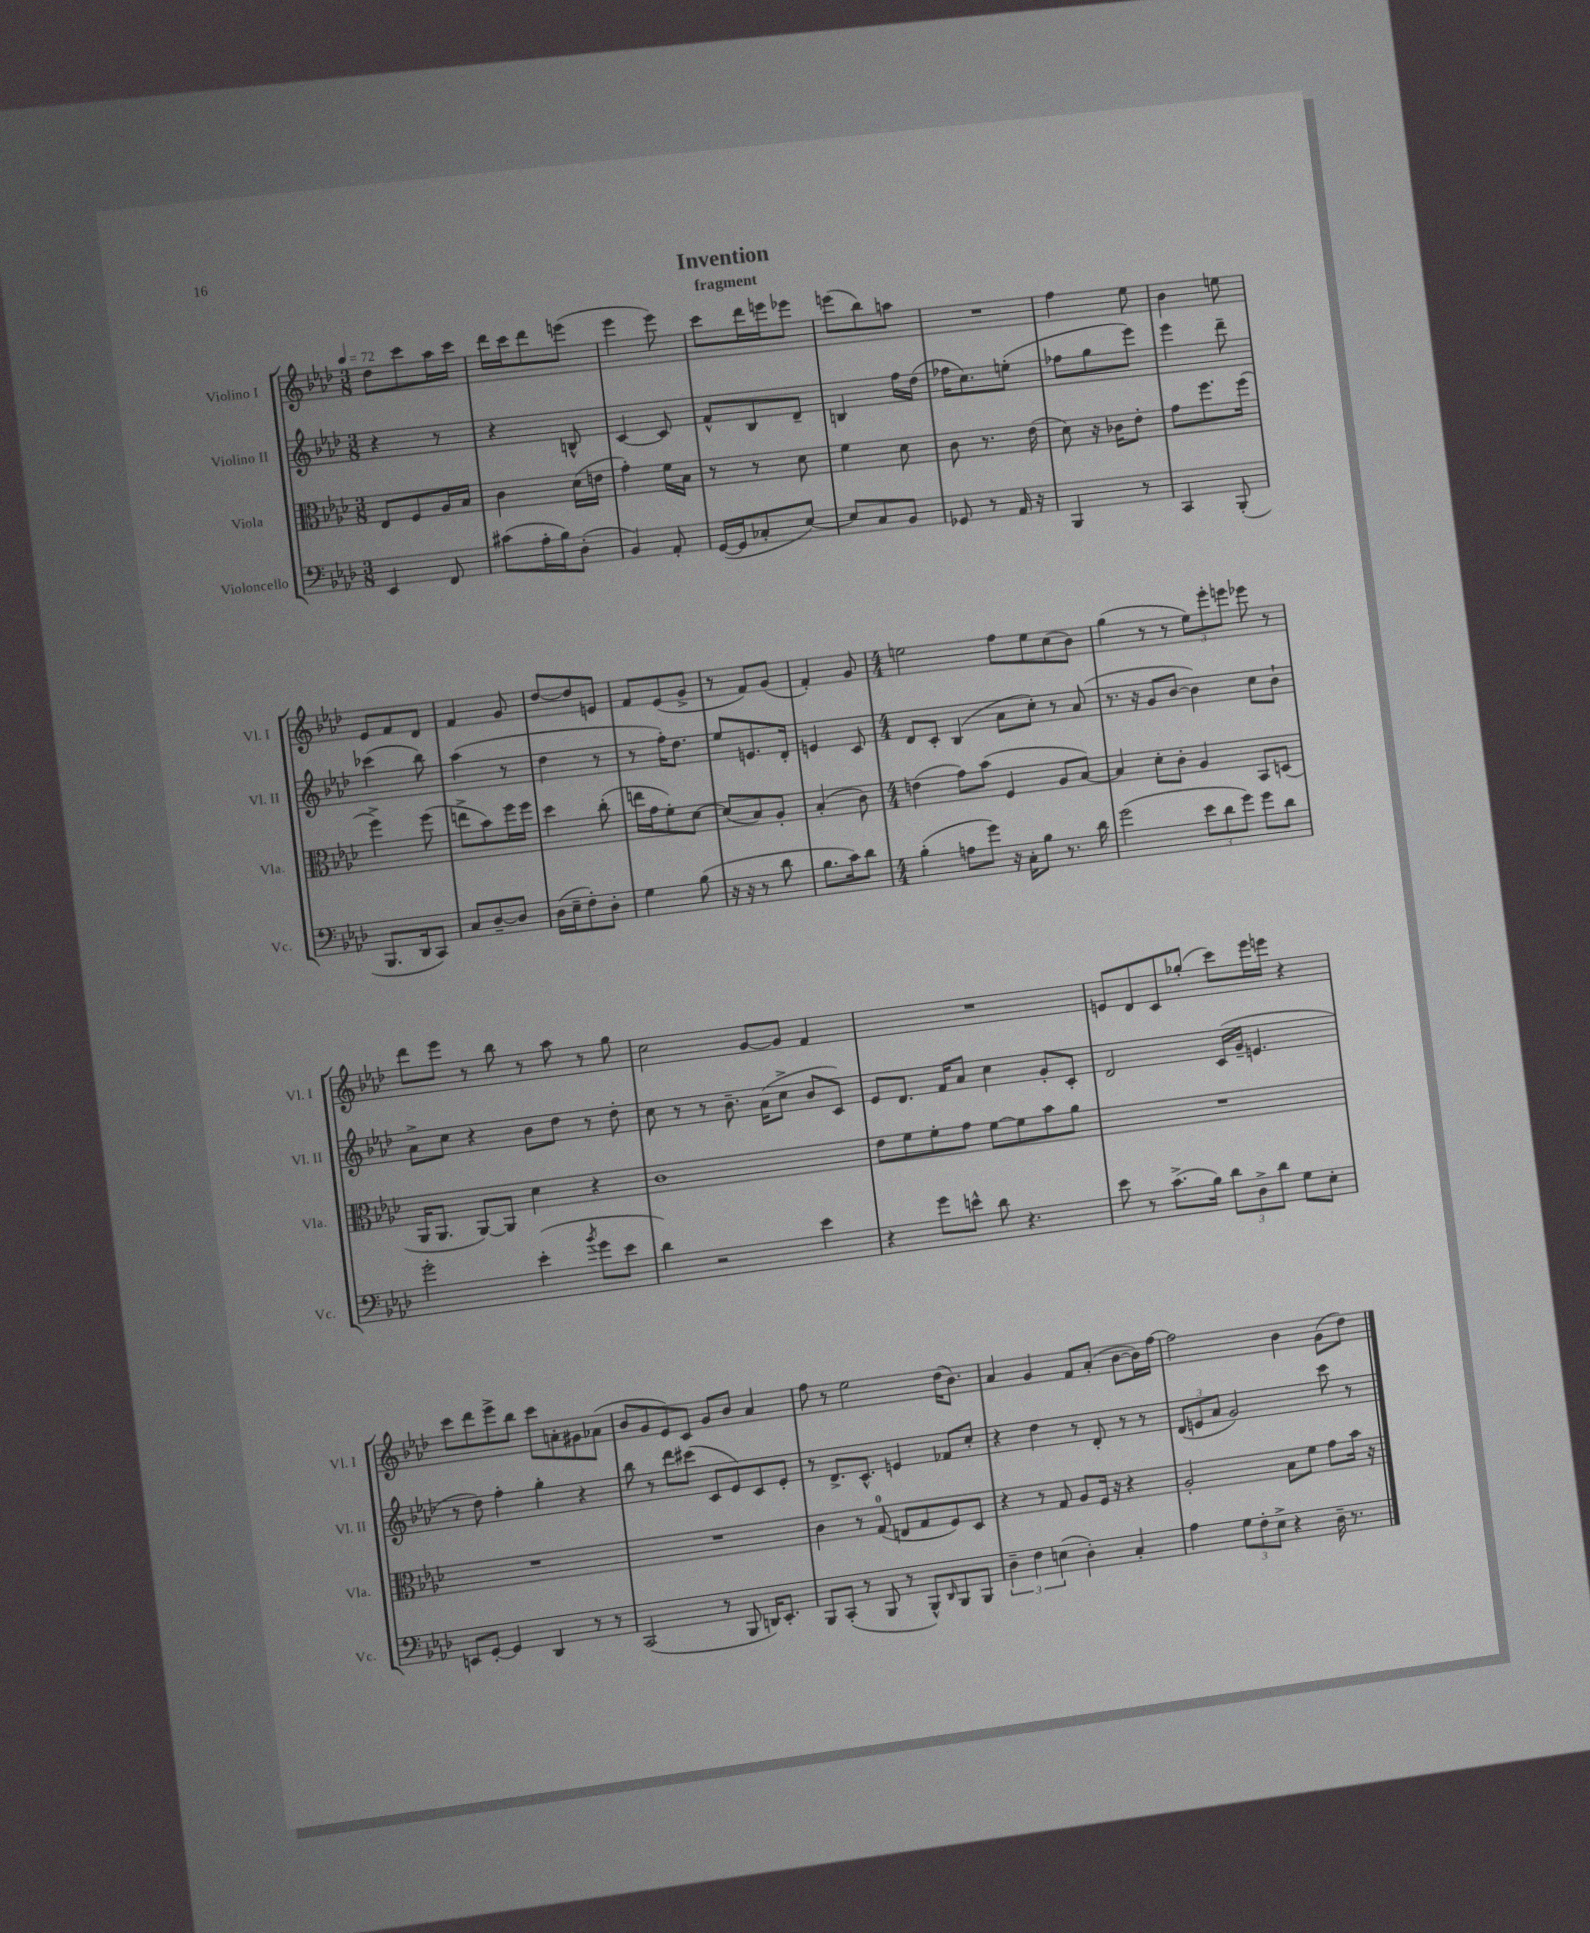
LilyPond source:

\header { title = "Invention" subtitle = "fragment" }
<<
\new StaffGroup <<
\new Staff = "s0" \with { instrumentName = "Violino I" shortInstrumentName = "Vl. I" } {
    \clef treble \key aes \major \numericTimeSignature \time 3/8 \tempo 4 = 72
    des''8 c'''8 aes''16 c'''16 |
    des'''16 c'''16 des'''8 e'''8( |
    ees'''4 ees'''8) |
    c'''8 des'''16 e'''16 ees'''8 |
    e'''8( bes''8) a''8 |
    R4. |
    f''4 ees''8 |
    bes'4 e''8 |
    ees'8 f'8 des'8 |
    f'4 g'8 |
    des''8~ des''8 e'8 |
    f'8 ees'8( g'8-> |
    r8 f'8) g'8( |
    f'4-.) g'8 |
    \numericTimeSignature \time 4/4 e''2 f''8 e''8 c''8( bes'8) |
    g''4( r8 r8 \tuplet 3/2 { ees''8) ees'''8-. e'''8 } ees'''8 r8 |
    des'''8 ees'''8 r8 bes''8 r8 aes''8 r8 g''8 |
    c''2 g'8~ g'8 f'4 |
    R1 |
    e'8 des'8 c'8 ges''8-.( c'''8) ees'''16 e'''16 r4 |
    c'''8 des'''8 ees'''8-> bes''8 c'''8 a'8-. gis'8 aes'8( |
    bes'8 g'8 ees'8) c'8 g'8 bes'8 aes'4 |
    f''8 r8 ees''2 des''16( bes'8.) |
    aes'4 g'4 f'8 aes'8-.( bes'8~ bes'16) f''16~ |
    f''2 bes'4 g'8( des''8) \bar "|." |
}
\new Staff = "s1" \with { instrumentName = "Violino II" shortInstrumentName = "Vl. II" } {
    \clef treble \key aes \major \numericTimeSignature \time 3/8
    r4 r8 |
    r4 b8-^ |
    c'4~ c'8 |
    f'8-^ bes8 des'8-- |
    b4 f''16 des''16( |
    fes''16 c''8.) e''8-.( |
    fes''8 g''8 ees'''8) |
    ees'''4 des'''8-- |
    ces'''4( bes''8) |
    aes''4( r8 |
    des''4 r8 |
    r8 f''16-.) des''8. |
    ees''8 e'8. des'16-. |
    e'4 c'8 |
    \numericTimeSignature \time 4/4 des'8 c'8-. bes4( aes'8 c''8-.) r8 aes'8( |
    r8. r16 g'8 bes'8~ bes'4) c''8 bes'8-! |
    aes'8-> c''8 r4 bes'8 des''8 r8 des''8-. |
    c''8 r8 r8 bes'8.-- aes'16( c''8-> bes'8 c'8) |
    ees'8 des'8. f'16 aes'8 c''4 g'8-. c'8-. |
    des'2 c'16( g'16-- e'4. |
    r8 des''8) f''4-. g''4-. r4 |
    bes''8 r8 des'''8 cis'''8( c'8 ees'8) c'8 ees'8-. |
    r8 des'8.-> c'8.-^ e'4 fes'8 c''8-. |
    r4 des''4 r8 des'8-. r8 r8 |
    \tuplet 3/2 { des'8( e'8 aes'8 } g'2) c'''8 r8 \bar "|." |
}
\new Staff = "s2" \with { instrumentName = "Viola" shortInstrumentName = "Vla." } {
    \clef alto \key aes \major \numericTimeSignature \time 3/8
    ees8 f8 aes16 bes16 |
    c'4 des'16( e'16 |
    g'4-.) f'16 bes16 |
    r8 r8 des'8 |
    f'4 des'8 |
    c'8 r8. ees'16( |
    des'8) r16 ces'16 ees'8-. |
    g'8 f''8. f''16( |
    f''4->) f''8( |
    e''8-> bes'8) f''16 f''16 |
    des''4 c''8-.( |
    e''16 g'16 f'8-.) des'8~ |
    des'8( bes8) aes8-. |
    bes4-.( c'8) |
    \numericTimeSignature \time 4/4 e'4( g'8) bes'8( f4 aes8 bes8~) |
    bes4 des'8-. c'8-. aes4 bes,8 d8( |
    aes,16 aes,8. aes,8~) aes,8 des'4 r4 |
    c'1 |
    ees'8 f'8 f'8-. g'8 f'8~ f'8 bes'8 aes'8 |
    R1 |
    R1 |
    R1 |
    c'4 r8 g8-0( e8 g8 f8) des8 |
    r4 r8 g8 aes8 f16 r16 r4 |
    aes2-. bes8 f'8 g'8 bes'16 r16 \bar "|." |
}
\new Staff = "s3" \with { instrumentName = "Violoncello" shortInstrumentName = "Vc." } {
    \clef bass \key aes \major \numericTimeSignature \time 3/8
    ees,4 f,8 |
    cis'8( aes16-. bes16) des8-.( |
    bes,4) aes,8-. |
    g,16~( g,16 ces8-. ees8~) |
    ees8 c8 bes,8 |
    ges,8 r8 aes,16 r16 |
    bes,,4 r8 |
    c,4 bes,,8-.( |
    bes,,8. des,16 c,8) |
    c8 des8~-- des8 |
    des16( ees16-- f8-.) des8-. |
    g4 bes8( |
    r16 r16 r8 des'8 |
    bes8. c'16) des'8 |
    \numericTimeSignature \time 4/4 bes4-.( a8 g'8) r16 c16-. bes8 r8. des'16 |
    g'2( \tuplet 3/2 { ees'8 des'8 g'8) } g'8 des'8 |
    g'2-. ees'4-.( \acciaccatura { bes'8 } g'8 ees'8 |
    des'4) r2 ees'4 |
    r4 g'8 e'8-^ des'8 r4. |
    ees'8 r8 c'8.->( bes16) \tuplet 3/2 { des'8 des8-> des'8 } g8 ees8-. |
    e,8 g,8~-. g,4 des,4 r8 r8 |
    c,2( r8 bes,,8 d,16) ees,8.-. |
    bes,,8 c,8-.( r8 bes,,8 r8 bes,,8-^) \grace { des,16 } bes,,8 bes,,8 |
    \tuplet 3/2 { des4-- f4 e4( } des4-.) c4-. |
    aes4 \tuplet 3/2 { g8 f8-. ees8-> } r4 des16-- r8. \bar "|." |
}
>>
>>
\layout { \context { \Score \remove "Bar_number_engraver" } }
